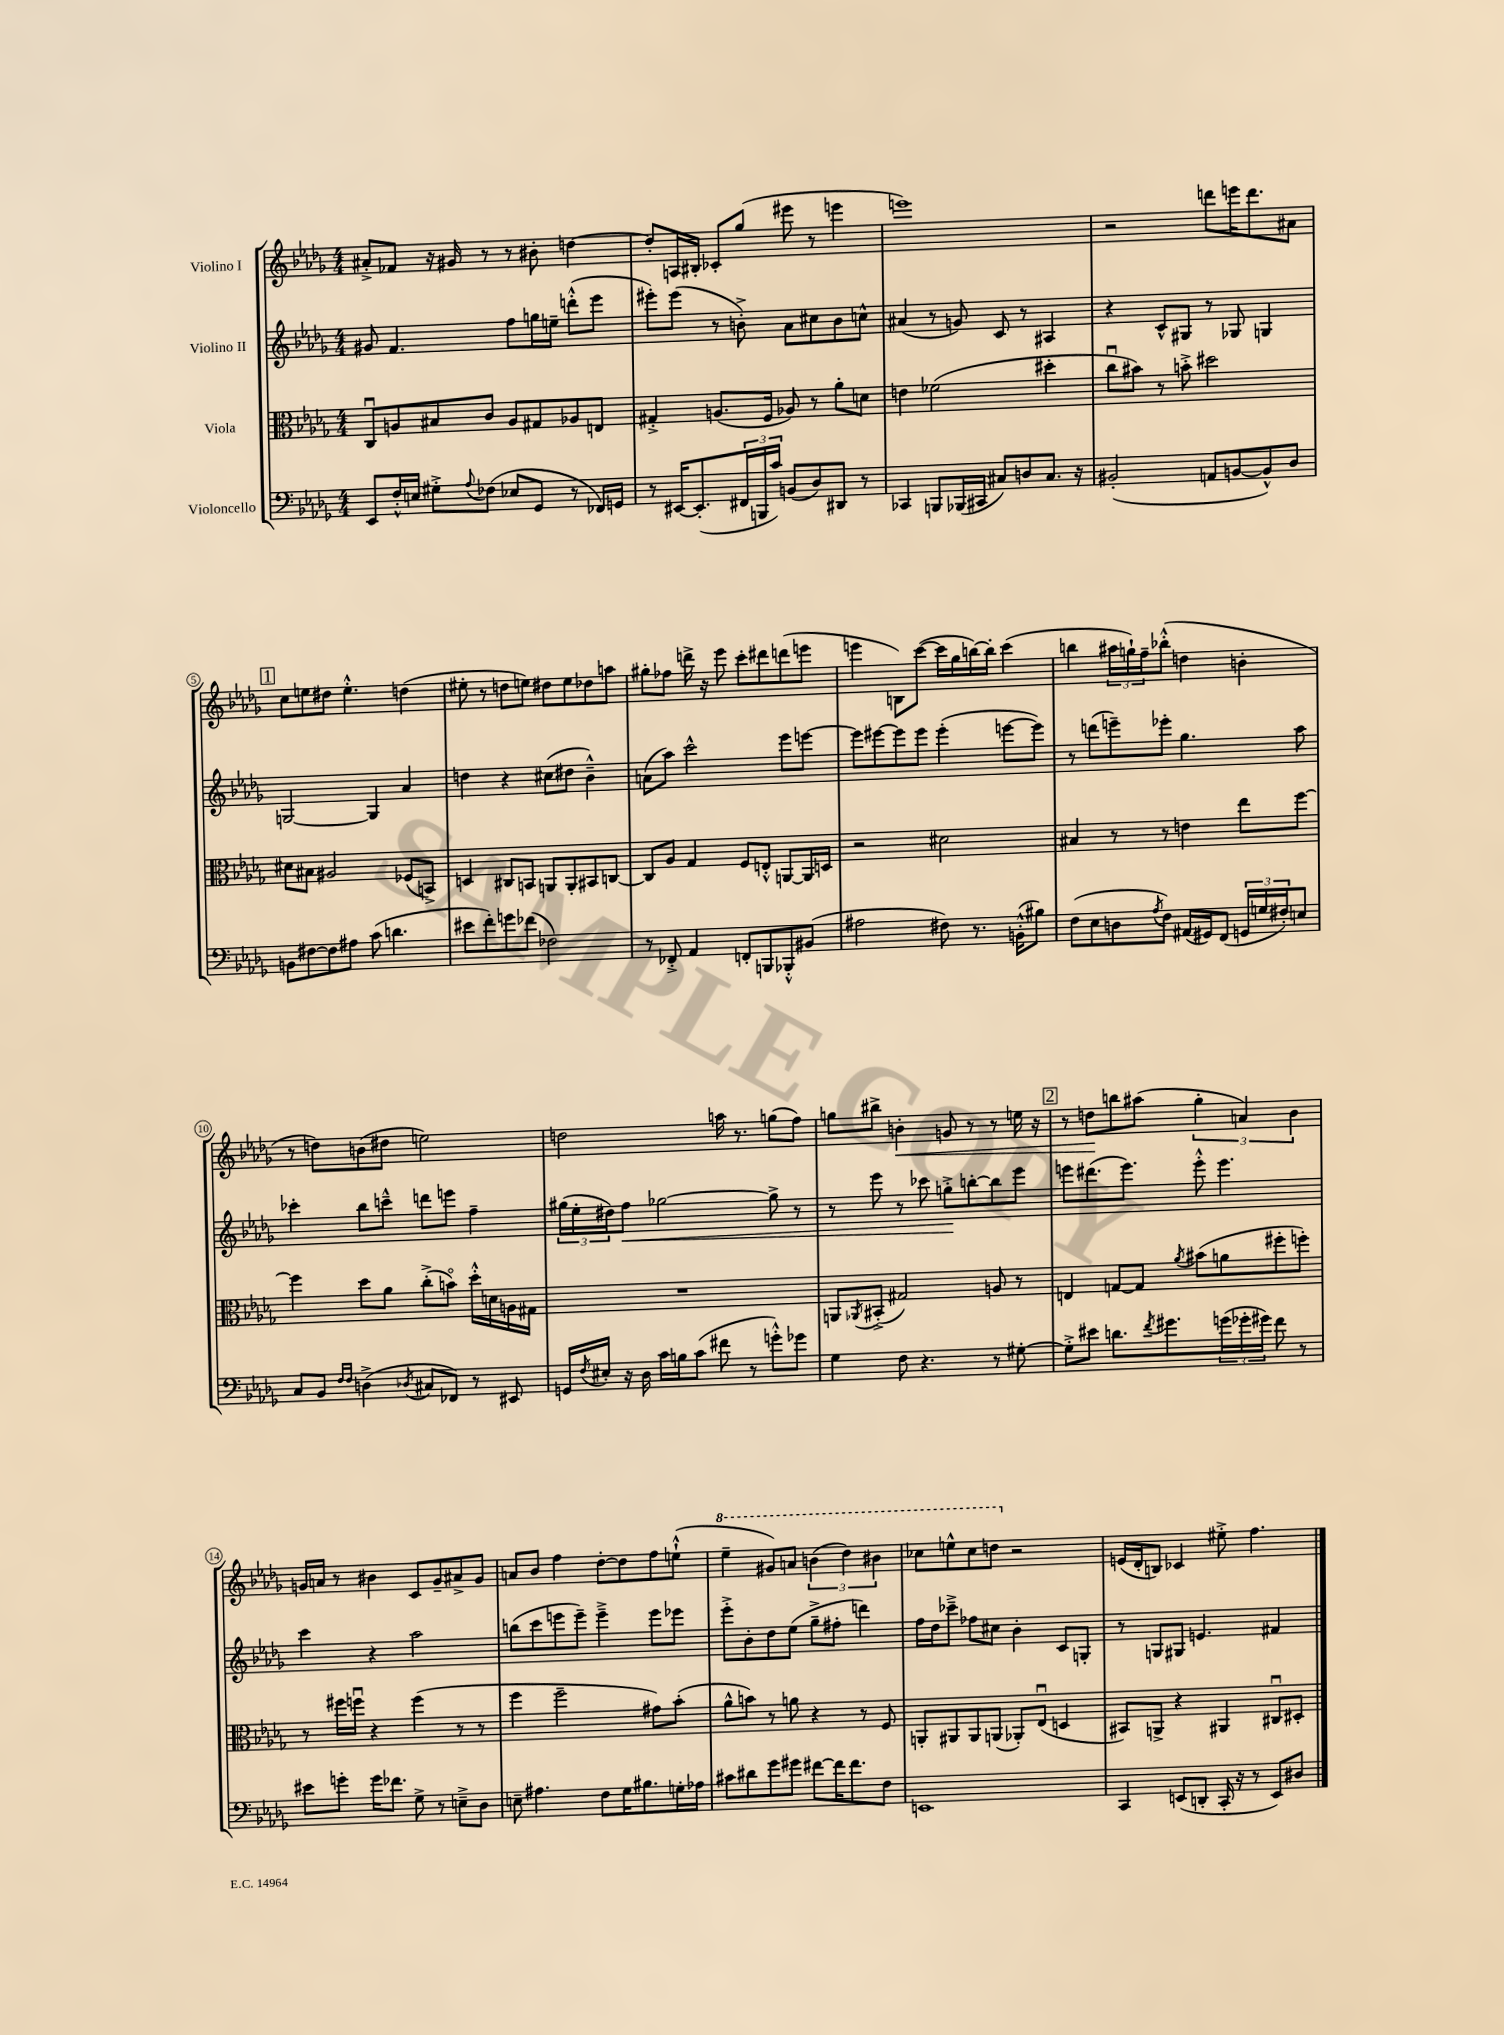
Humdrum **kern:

**kern	**kern	**kern	**kern
*staff4	*staff3	*staff2	*staff1
*clefF4	*clefC3	*clefG2	*clefG2
*k[b-e-a-d-g-]	*k[b-e-a-d-g-]	*k[b-e-a-d-g-]	*k[b-e-a-d-g-]
*M4/4	*M4/4	*M4/4	*M4/4
8EE-/L	8Cu/L	8g#/	8a#'^/L
16F'^^/L	8A/	4.f/	8f-/J
16E/JJ	.	.	.
8G#'^\L	8B#/	.	16r
.	.	.	16g#/
8qqA-/	.	.	.
(8F-\J	8c/J	.	8r
8E-/L	8A/L	8ff\L	8r
8GG-/J	8G#/	16gg\L	8b#'\
.	.	16ee~\JJ	.
8r	8A-/	(8ddd'^^\L	[4dd\
16FF-/LL)	8E/J	8eee-\J	.
16GG/JJ	.	.	.
=	=	=	=
8r	4G#'^/	8eee#'\L)	8dd'/]L
[16EE#/LK	.	(8eee#\J	16A/L
(8.EE#'/]	.	.	16B#'/JJ
.	(8.A/L	8r	8c-'/L
24FF#/L	.	8b'^\)	(8gg-/J
24BBB/	.	.	.
.	16F/Jk	.	.
24c/JJ)	.	.	.
(8BB/L	8A-/)	8a-\L	8eee#\
8D-/)	8r	8cc#\	8r
8DD#/J	8a-'\L	8b\	4eee\
8r	8d\J	8cc^^\J	.
=	=	=	=
4CC-/	4e\	(4a#/	1eee)
8BBB/L	(2f-\	8r	.
(16BBB-/L	.	8g/)	.
16CC#/JJ	.	.	.
8C#/L)	.	8c/	.
8D/	.	8r	.
8.C#/J	4dd#'\	4A#/	.
16r	.	.	.
=	=	=	=
(2BB#'/	8ccu\L	4r	2r
.	8b#\J)	.	.
.	8r	8c^^/L	.
.	8b'^\	8G#/J	.
8AA/L	2dd#\	8r	8ddd\L
[8BB/	.	8G-/	16eee\K
.	.	.	8.ddd\
8BB^^/])	.	4G/	.
8D-/J	.	.	8a#\J
=	=	=	=
8BB\L	8d#\L	[2G/	8cc\L
[8F#\	8B#\J	.	8ee\
8F#\]	2A#/	.	8dd#\J
8A#\J	.	.	4.ee'^^\
(8c\	.	4G/]	.
4.d\	.	.	.
.	(8F-/L	4a-/	(4dd\
.	8BB^/J)	.	.
=	=	=	=
8e#\L	4D/	4dd\	8ee#'\
8f'\)	.	.	8r
8g\	8C#/L	4r	8dd\L
(8f-\J	8BB/J	.	8ee\J)
2F-\)	8AA/L	(8cc#\L	8dd#\L
.	8AA'/	8dd#\J	8ee\
.	8BB#/	4b-~^^\)	8dd-\
.	[8C/J	.	8aa\J
=	=	=	=
8r	8C/]L	(8a\L	8gg#'\L
8FF-'^/	8A-/J	8aa-\J)	8ff-\J
4AA-/	4G-/	2ccc^^\	16ddd^\
.	.	.	16r
.	.	.	8eee-\
8FF'/L	8F/L	.	8ccc'\L
8BBB/	8E'^^/J	.	8ddd#\
8BBB-'^^/	[8AA/L	8eee-\L	(8ddd\
(8BB#/J	16AA/]L	[8eee\J	8eee\J
.	16D/JJ	.	.
=	=	=	=
2A#\	2r	8eee\]L	4eee\
.	.	[8eee#\	.
.	.	8eee#\]	8B\L)
.	.	8eee#\J	([8ccc\J
8F#\)	2d#\	(4eee#'\	16ccc\]LL
.	.	.	16gg-\
8.r	.	.	[16bb\)
.	.	.	16bb'\]JJ
.	.	[8eee\L	(4ccc\
(16BB'^^\LK	.	.	.
8B#\J)	.	8eee\]J)	.
=	=	=	=
(8F\L	4B#/	8r	4bb\
8E-\	.	(8ddd\L	.
8D\	8r	8eee~\)	24aa#\LL
.	.	.	24gg`\)
.	.	.	24ff~\J
8qA-/	.	.	.
8F\J)	8r	8eee-'\J	(8bb-'^^\J
(16AA#/LL	4e\	4.gg-\	4dd\
16GG#/J)	.	.	.
(8FF/J	.	.	.
24GG/LL	8ee-\L	.	4b'\
24G/	.	.	.
24F#'/J)	.	.	.
8E/J	[8ff\J	8aa-\	.
=	=	=	=
8C/L	4ff\]	4ccc-'\	8r
8BB-/J	.	.	8dd\L)
16qqF/LL	.	.	.
16qqF/JJ	.	.	.
(4D^\	8dd-\L	8bb-\L	(8b\
.	8a-\J	8ccc~^^\J	8dd#\J
8qD-/	.	.	.
8C#/L	(8cc'^\L	8ddd\L	2ee\)
8FF-/J)	8bo\J)	8eee\J	.
8r	16dd-'^^\LL	4ff~\	.
.	16d\	.	.
8EE#/	16A\	.	.
.	16G#\JJ	.	.
=	=	=	=
16GG/LL	1r	(24gg#\LL	2dd\
.	.	24ee-'\	.
8qF/	.	.	.
16E#'/JJ	.	.	.
.	.	24dd#\J)	.
16r	.	8ff\J	.
16D-\	.	.	.
16c\LL	.	[2gg-\	.
16B\J	.	.	.
(8c\J	.	.	.
8f#\	.	.	16aa\
.	.	.	8.r
8r	.	.	.
8g'^^\L)	.	8gg-^\]	(8gg\L
8g-\J	.	8r	8ff\J)
=	=	=	=
4G-\	8AA/L	8r	8gg\L
.	8qAA-/	.	.
.	(8BB#'^/J	8eee-\	8bb#^\J
8F\	2G#/)	8r	4b'\
4.r	.	8ccc-\	.
.	.	8gg'^\L	8g/
.	.	[8bb'\	8r
8r	8A/	8bb\]	8r
[8G#'\	8r	8eee-\J	16ee\
.	.	.	16r
=	=	=	=
8G#'^\]L	4E/	8eee\L	8r
8e#\J	.	(8.ddd#\	8dd\L
8.d\L	[8G/L	.	8bb\
.	.	8.eee\J)	.
.	8G/]J	.	(8aa#\J
8qf/	.	.	.
8.g#\	.	.	.
.	8qa-/	.	.
.	(8b#\L	8eee'^^\	6gg-'\
(24g\L	8a\	4.eee\	.
24g-'\	.	.	6a/)
24g#\JJ)	.	.	.
8f\	8ff#'\	.	.
.	.	.	6b-\
8r	8ff'\J)	.	.
=	=	=	=
8e#\L	8r	4ccc\	16g/LL
.	.	.	16a/JJ
8g'\J	16ff#\LL	.	8r
.	16ffu\JJ	.	.
16g\LK	4r	4r	4b#\
8.f-\J	.	.	.
8G-^\	(4ff\	2aa-\	8c/L
8r	.	.	8g~/
8E~^\L	8r	.	8a#^/
8D-\J	8r	.	8g/J
=	=	=	=
8E~\	4ff\	(8bb\L	8a/L
4.A#\	.	8ccc\	8b-/J
.	2ff~\	8eee\	4ff\
.	.	8eee~\J)	.
8F\L	.	4eee~^\	[8dd-'\L
16G-\K	.	.	8dd-\]
8.B#\	.	.	.
.	8g#\L)	8eee\L	8ff\
16G'\L	(8b-'\J	8eee-\J	(8ee`^^\J
16A-\JJ	.	.	.
=	=	=	=
8c#\L	8a-^^\L	8eee-'^\L	4eee-~\
8d#\	8b\J)	8b-'\	.
8g-\	8r	8dd-\	8gg#/L)
8g#\J	8a\	(8ee-\J	8aa/J
[8f#\L	4r	8gg-~^\L	(6bb\
16f#\]K	.	8ff#'\J	.
.	.	.	6ddd-\)
8.f#\	.	.	.
.	8r	4ddd\)	.
.	.	.	6bb#\
8F\J	8F/	.	.
=	=	=	=
1EE	8AA'/L	16ff\LL	8ccc-\L
.	.	16dd-\J	.
.	8AA#/	8ccc-~^\J	8eee^^\
.	8AA#/	8ff-\L	8ccc-\
.	(8AA/J	8cc#\J	8ddd\J
.	8AA-'/L)	4b-'\	2r
.	(8E-u/J	.	.
.	4D/	8c/L	.
.	.	8G'/J	.
=	=	=	=
4CC/	8BB#/L)	8r	(16e/LL
.	.	.	16d-'/J
.	8AA^/J	8G/L	8B/J)
(8EE/L	4r	8G#/J	4c-/
8DD'/J	.	4.e/	.
16CC'/	4AA#/	.	8ee#'^\
16r	.	.	.
8r	.	.	4.ff\
8EE/L)	8C#u/L	4f#/	.
8D#/J	8D#'/J	.	.
==	==	==	==
*-	*-	*-	*-
